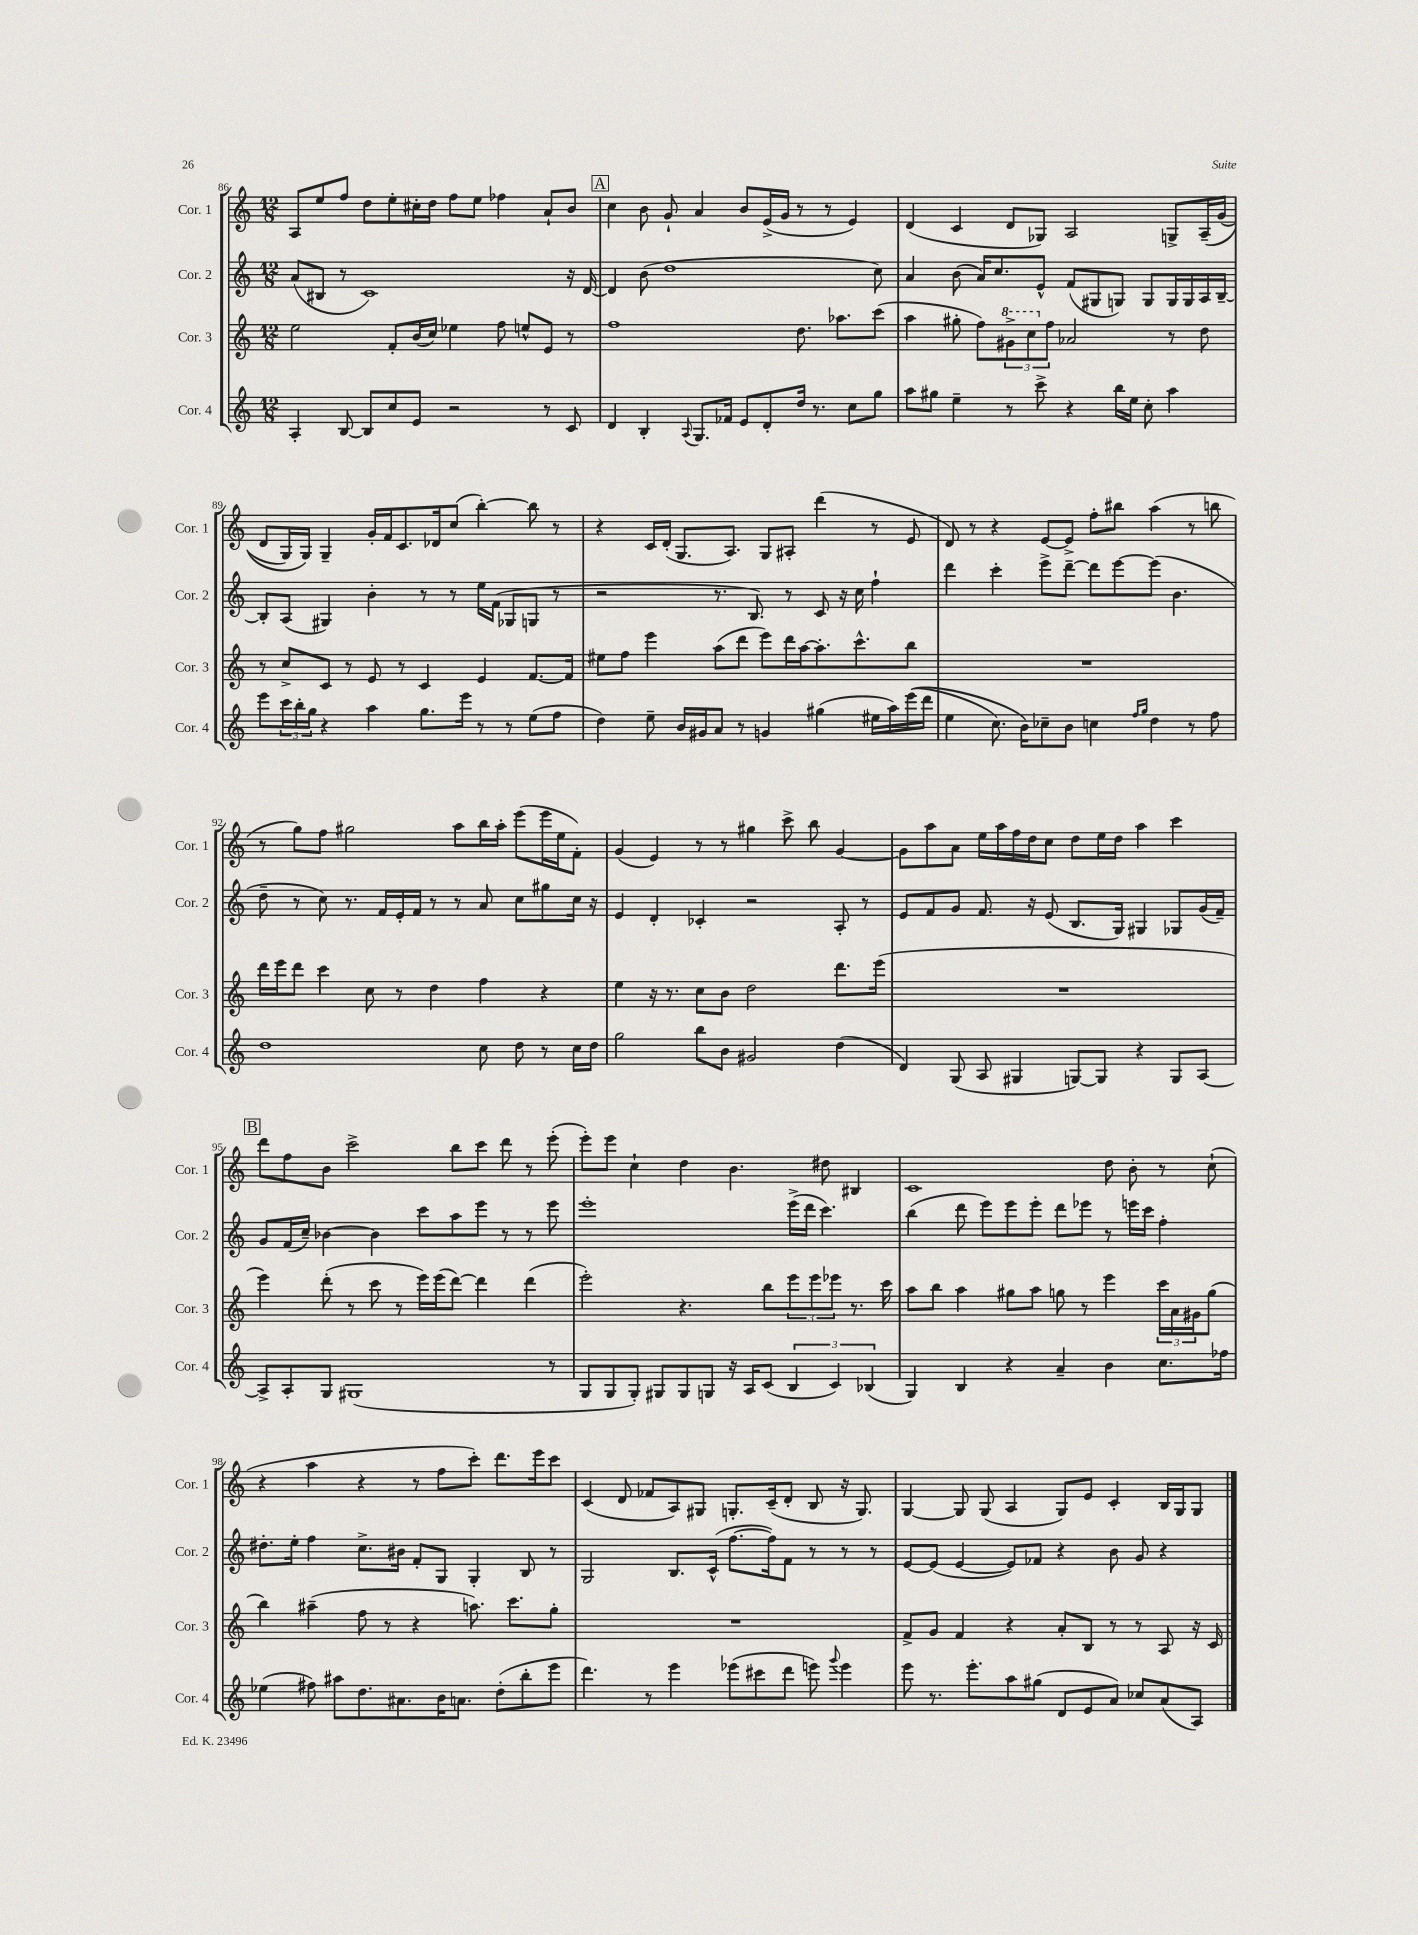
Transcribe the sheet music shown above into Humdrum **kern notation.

**kern	**kern	**kern	**kern
*part4	*part3	*part2	*part1
*staff4	*staff3	*staff2	*staff1
*I"Cor. 4	*I"Cor. 3	*I"Cor. 2	*I"Cor. 1
*I'Cor. 4	*I'Cor. 3	*I'Cor. 2	*I'Cor. 1
*clefG2	*clefG2	*clefG2	*clefG2
*k[]	*k[]	*k[]	*k[]
*M12/8	*M12/8	*M12/8	*M12/8
=86	=86	=86	=86
4A'/	2ee\	(8a/L	8A/L
.	.	8B#X/J	8ee/
[8B/	.	8r	8ff/J
8B/L]	.	1c)	8dd\L
8cc/	8f'/L	.	8ee'\
8e/J	(16b/L	.	16cc#X'\L
.	16cc/JJ)	.	16dd\JJ
2r	4ee-X\	.	8ff\L
.	.	.	8ee\J
.	8ff\	.	4ff-X\
.	8een^^/L	.	.
8r	8e/J	.	8a`/L
8c/	8r	16r	8b/J
.	.	[16d/	.
!!LO:REH:place=s1:t=A
=87	=87	=87	=87
4d/	1ff	4d/]	4cc\
4B'/	.	(8b\	8b\
.	.	1dd	8g`/
8qqA/	.	.	.
8.G/L	.	.	4a/
16f-X/Jk	.	.	.
8e/L	.	.	8b/L
8d'/	.	.	(16e^/L
.	.	.	16g/JJ
16dd/Jk	8.dd\	.	8r
8.r	.	.	.
.	.	.	8r
.	8.aa-X\L	.	.
8cc\L	.	.	4e/)
8gg\J	(8ccc\J	8cc\)	.
=88	=88	=88	=88
8aa\L	4aa\	4a/	(4d/
8gg#X\J	.	.	.
4ee~\	8gg#X'\	(8b\	4c/
.	8ff\L)	16a/KL)	.
.	.	8.cc/	.
*	*8va	*	*
8r	12gg#X^\	.	8d/L
.	12ccc\	.	.
8ccc^\	.	8e^^/J	8G-X/J)
*	*X8va	*	*
.	12ff\J	.	.
4r	2a-X/	(8f/L	2A/
.	.	8G#X/	.
16bb\LL	.	8Gn/J)	.
16ee\JJ	.	.	.
8cc'\	.	8G/L	.
4aa\	8r	16G/L	8Gn^/L
.	.	16G/	.
.	8dd\	16A/	(16A~/L
.	.	[16B~/JJ	(16g/JJ
!!LO:LB:g=z
=89	=89	=89	=89
8eee\L	8r	8B'/L]	8d/L
24ccc\L	8cc^/L	(8A/J	16G/L)
24bb'\	.	.	.
.	.	.	16G/JJ)
24gg\JJ	.	.	.
4r	8c/J	4G#X/)	4G~/
.	8r	.	.
4aa\	8e/	4b'\	16g'/LL
.	.	.	16f/J
.	8r	.	8.c/
8.gg\L	4c/	8r	.
.	.	.	16d-X/k
.	.	8r	(8cc/J
16eee\Jk	.	.	.
8r	4e/	16ee\LL	[4bb'\)
.	.	(16f\JJ	.
8r	.	8G-X/L	.
(8ee\L	[8.f/L	8Gn/J	8bb\]
8ff\J	.	8r	8r
.	16f/Jk]	.	.
=90	=90	=90	=90
4dd\)	8ee#X\L	2r	4r
.	8ff\J	.	.
8ee~\	4eee\	.	16c/LL
.	.	.	(16d'/JJ
16b/LL	.	.	8.G/L
16g#X/J	.	.	.
8a/J	(8aa\L	8.r	.
.	.	.	8.A/J)
8r	8ddd\J	.	.
.	.	8.B/)	.
4gn/	8eee\L)	.	8G/L
.	16ddd\L	8r	8A#X'/J
.	[16aa\J	.	.
(4gg#X\	8.aa'\]	8c/	(4ddd\
.	.	16r	.
.	8.ccc^^\	16cc\	.
16ee#X\LL	.	4ff`\	8r
16aa\)	.	.	.
((16eee\	8bb\J	.	8e/
16ddd\JJ	.	.	.
=91	=91	=91	=91
4ee\	1.r	4ddd\	8d/)
.	.	.	8r
8.cc\)	.	4ccc'\	4r
16b\KL)	.	.	.
8cc-X~\	.	8eee^\L	[8e/L
8b\J	.	[8ddd~\J	8e^/J]
4ccn\	.	8ddd\L]	8ff'\L
.	.	[8eee\	8bb#X\J
16qqff/LL	.	.	.
16qqgg/JJ	.	.	.
4dd\	.	(8eee\J]	(4aa\
.	.	4.b\	.
8r	.	.	8r
8ff\	.	.	8bbn\
!!LO:LB:g=z
=92	=92	=92	=92
1dd	16ddd\LL	8dd~\	8r
.	16eee\J	.	.
.	8ddd\J	8r	8gg\L)
.	4ccc\	8cc\)	8ff\J
.	.	8.r	2gg#X\
.	8cc\	.	.
.	.	16f/LL	.
.	8r	16e'/	.
.	.	16f/JJ	.
.	4dd\	8r	.
.	.	8r	8aa\L
8cc\	4ff\	8a/	16bb\L
.	.	.	16aa'\JJ
8dd\	.	8cc\L	(8eee\L
8r	4r	8gg#X\	16eee\L
.	.	.	16ee\J
16cc\LL	.	16cc\Jk	8f'\J)
16dd\JJ	.	16r	.
=93	=93	=93	=93
2gg\	4ee\	4e/	(4g/
.	16r	4d'/	4e/)
.	8.r	.	.
8bb\L	8cc\L	4c-X'/	8r
8b\J	8b\J	.	8r
2g#X/	2dd\	2r	4gg#X\
.	.	.	8ccc^\
.	.	.	8bb\
(4dd\	8.ddd\L	8A'/	[4g/
.	.	8r	.
.	(16eee\Jk	.	.
=94	=94	=94	=94
4d/)	1.r	8e/L	8g\L]
.	.	8f/	8aa\
(8G/	.	8g/J	8a\J
8A/	.	8.f/	16ee\LL
.	.	.	16aa\
4G#X/	.	.	16ff\
.	.	16r	16dd\J
.	.	(8e/	8cc\J
[8Gn/L)	.	8.B/L	8dd\L
8G/J]	.	.	16ee\L
.	.	16G/Jk)	16dd\JJ
4r	.	4G#X/	4aa\
8G/L	.	8G-X/L	4ccc\
[8A/J	.	(16g/L	.
.	.	16f~/JJ)	.
!!LO:LB:g=z
!!LO:REH:place=s1:t=B
=95	=95	=95	=95
8A^/L]	4eee\)	8g/L	8ddd\L
8A'/	.	(16f/L	8ff\
.	.	16cc~/JJ)	.
8G/J	(8ddd'\	[4b-X\	8b\J
(1G#X	8r	.	2ccc^\
.	8ccc\	4b-\]	.
.	8r	.	.
.	16eee\LL)	8ccc\L	.
.	(16eee\J	.	.
.	[8ddd\J)	8aa\	8bb\L
.	4ddd\]	8eee\J	8ccc\J
.	.	8r	8ddd\
.	(4ddd\	8r	8r
8r	.	8eee\	(8eee'\
=96	=96	=96	=96
8G/L	2eee'\)	1eee'	8eee'\L)
8G/	.	.	8eee\J
8G'/J)	.	.	4cc`\
8G#X/L	.	.	.
8G#/	4.r	.	4dd\
8Gn/J	.	.	.
16r	.	.	4.b\
16A/KL	.	.	.
(8c/J	8bb\L	.	.
6B/	12eee\	(16eee^\LL	.
.	.	16ddd\JJ	.
.	12eee\	.	.
.	.	4.ccc\)	8dd#X\
6c/)	12eee-X\J	.	.
.	8.r	.	4B#X/
(6B-X/	.	.	.
.	16ccc\	.	.
=97	=97	=97	=97
4G/)	8aa\L	(4bb\	1c
.	8bb\J	.	.
4B/	4aa\	8ddd\	.
.	.	8eee\L)	.
4r	8gg#X\L	8eee\	.
.	8aa\J	8eee'\J	.
4a~/	8ggn\	8ddd\L	.
.	8r	8eee-X\J	.
4b\	4eee\	8r	8dd\
.	.	16eeen\LL	8b'\
.	.	16ccc\JJ	.
8.cc\L	24ccc\LL	4ff'\	8r
.	24a\	.	.
.	24g#X\J	.	.
.	(8gg\J	.	(8cc`\
16ff-X\Jk	.	.	.
!!LO:LB:g=z
=98	=98	=98	=98
(4ee-X\	4bb\)	8.dd#X'\L	4r
.	.	16ee'\Jk	.
8ff#X\)	(4aa#X~\	4ff\	4aa\
8aa#X\L	.	.	.
8.dd\	8ff\	8.cc^\L	4r
.	8r	.	.
8.a#X\	.	16b#X\Jk	.
.	4r	8f'/L	8r
16b\K	.	8G/J	8ff\L
8.an\J	.	.	.
.	8.aan\)	4G'/	8ccc'\J)
(8dd'\L	.	.	8.ddd\L
.	8.ccc\L	.	.
8bb'\	.	8B/	.
.	.	.	16eee\k
8eee\J	8gg'\J	8r	8ccc\J
=99	=99	=99	=99
4.ddd\)	1.r	2G/	(4c/
.	.	.	8d/
8r	.	.	8f-X/L
4eee\	.	8.B/L	8A/)
.	.	.	8G#X/J
.	.	(16c^^/Jk	.
(8eee-X\L	.	[8.ff\L	8.Gn'/L
8ccc#X\	.	.	.
.	.	16ff\k])	(16c~/k
8ddd\J	.	8f\J	8d'/J
8eeen\)	.	8r	8B/
8qqggg/	.	.	.
4eee\	.	8r	16r
.	.	.	8.G/)
.	.	8r	.
=100	=100	=100	=100
8eee\	8f^/L	[8e/L	[4G/
8.r	8g/J	(8e/J]	.
.	4f/	[4e/	8G/]
8.eee'\L	.	.	.
.	.	.	(8G/
8aa\	4r	8e/L])	4A/
(8gg#X\J	.	8f-X/J	.
8d/L	8a'/L	4r	8G/L)
8e/	8B/J	.	8e/J
8a/J)	8r	8b\	4c'/
8cc-X/L	8r	8g/	.
(8a/	8A/	4r	16B/LL
.	.	.	16G/J
8A/J)	16r	.	8G/J
.	16c/	.	.
==	==	==	==
*-	*-	*-	*-
